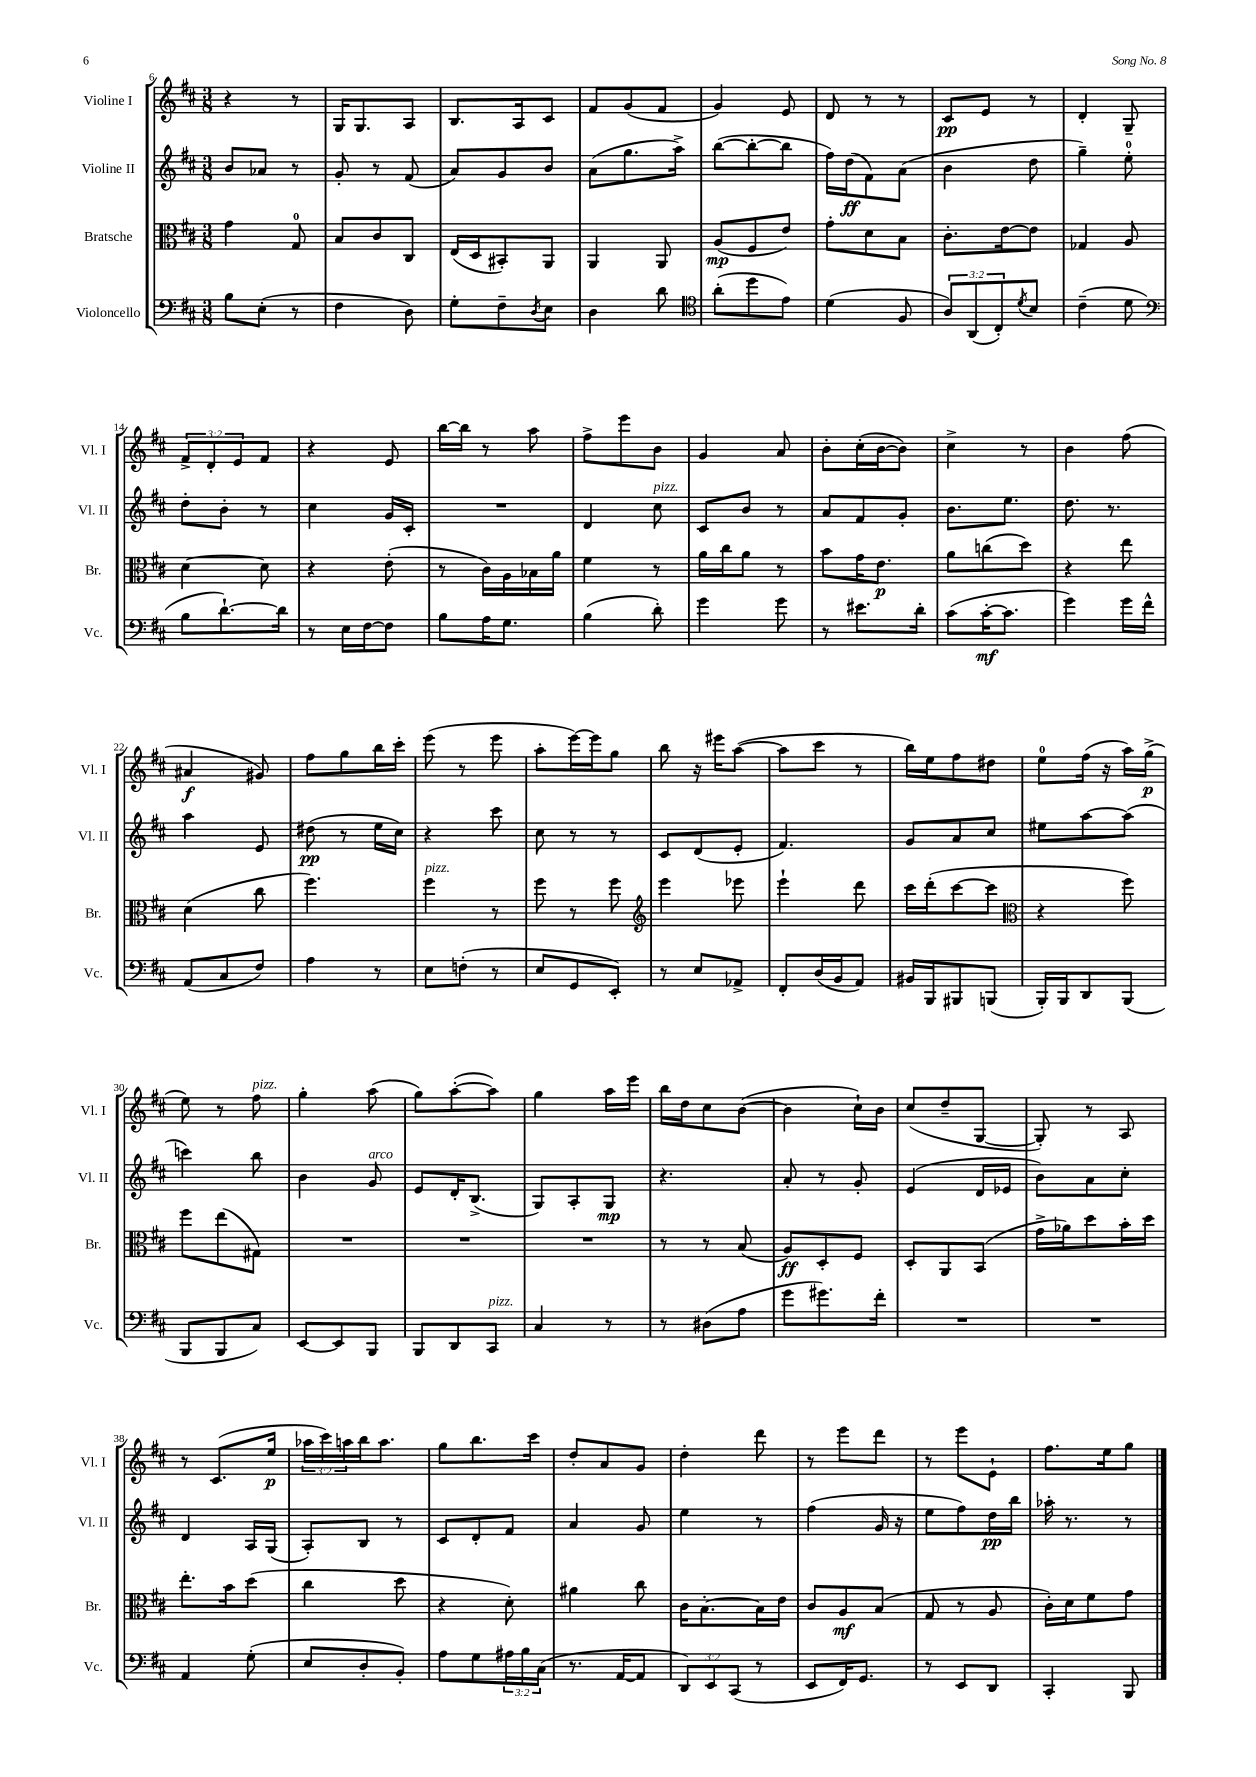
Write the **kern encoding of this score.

**kern	**kern	**kern	**kern
*staff4	*staff3	*staff2	*staff1
*clefF4	*clefC3	*clefG2	*clefG2
*k[f#c#]	*k[f#c#]	*k[f#c#]	*k[f#c#]
*M3/8	*M3/8	*M3/8	*M3/8
8B\L	4g\	8b/L	4r
(8E'\J	.	8a-/J	.
8r	8G/	8r	8r
=	=	=	=
4F#\	8B/L	8g'/	16G/LK
.	.	.	8.G/
.	8c#/	8r	.
8D\)	8C#/J	(8f#/	8A/J
=	=	=	=
8G'\L	(16E/LL	8a/L)	8.B/L
.	16D/J	.	.
8F#~\	8BB#'/)	8g/	.
.	.	.	16A/k
8qD/	.	.	.
8E\J	8AA/J	8b/J	8c#/J
=	=	=	=
4D\	4AA/	(8a\L	8f#/L
.	.	8.gg\	(8g/
8d\	8AA/	.	8f#/J
.	.	16aa^\Jk)	.
=	=	=	=
*clefC4	*	*	*
(8a'\L	(8A/L	([8bb\L	4g/)
8dd\	8F#/	8bb'\_	.
8e\J)	8e/J)	8bb\]J	8e/
=	=	=	=
(4d\	8g'\L	16ff#\LL)	8d/
.	.	(16dd\J	.
.	8d\	8f#\)	8r
8F#/	8B\J	(8a\J	8r
=	=	=	=
12A/L)	8.c#'\L	4b\	8c#/L
(12AA/	.	.	.
.	.	.	8e/J
12C#'/)	.	.	.
.	[16e\k	.	.
8qd/	.	.	.
8B/J	8e\]J	8dd\	8r
=	=	=	=
(4c#~\	4G-/	4gg~\)	4d'/
8d\	8A/	8ee'\	8G~/
=	=	=	=
*clefF4	*	*	*
8B\L	[4d\	8dd'\L	12f#^/L
.	.	.	12d'/
[8.d`\)	.	8b'\J	.
.	.	.	12e/
.	8d\]	8r	8f#/J
16d\]Jk	.	.	.
=	=	=	=
8r	4r	4cc#\	4r
16E\LL	.	.	.
[16F#\J	.	.	.
8F#\]J	(8e'\	16g/LL	8e/
.	.	16c#'/JJ	.
=	=	=	=
8B\L	8r	4.r	[16bb\LL
.	.	.	16bb\]JJ
16A\K	16c#\LL)	.	8r
8.G\J	16A\	.	.
.	16B-\	.	8aa\
.	16a\JJ	.	.
=	=	=	=
(4B\	4f#\	4d/	8ff#^\L
.	.	.	8eee\
8d'\)	8r	8cc#\	8b\J
=	=	=	=
4g\	16a\LL	8c#/L	4g/
.	16cc#\J	.	.
.	8a\J	8b/J	.
8g\	8r	8r	8a/
=	=	=	=
8r	8b\L	8a/L	8b'\L
8.e#\L	16g\K	8f#/	(16cc#'\L
.	8.e\J	.	[16b\J
.	.	8g'/J	8b\]J)
16d'\Jk	.	.	.
=	=	=	=
(8c#\L	8a\L	8.b\L	4cc#^\
[16c#'\K	(8cc\	.	.
8.c#\]J	.	8.ee\J	.
.	8dd\J)	.	8r
=	=	=	=
4g\)	4r	8.dd\	4b\
.	.	8.r	.
16g\LL	8ee\	.	(8ff#\
16f#^^\JJ	.	.	.
=	=	=	=
(8AA/L	(4d\	4aa\	4a#/
8C#/	.	.	.
8F#/J)	8cc#\	8e/	8g#/)
=	=	=	=
4A\	4.ff#\)	(8dd#\	8ff#\L
.	.	8r	8gg\
8r	.	16ee\LL	16bb\L
.	.	16cc#\JJ)	16ccc#'\JJ
=	=	=	=
8E\L	4ff#\	4r	(8eee\
(8F'\J	.	.	8r
8r	8r	8ccc#\	8eee\
=	=	=	=
8E/L	8ff#\	8cc#\	8aa'\L
8GG/	8r	8r	[16eee\L)
.	.	.	16eee\]J
8EE'/J)	8ff#\	8r	8gg\J
=	=	=	=
*	*clefG2	*	*
8r	4eee\	8c#/L	8bb\
8E/L	.	(8d/	16r
.	.	.	16eee#\LK
8AA-^/J	8eee-\	8e'/J	([8aa\J
=	=	=	=
8FF#'/L	4eee`\	4.f#/)	8aa\]L
(16D/L	.	.	8ccc#\J
16BB/J	.	.	.
8AA/J)	8ddd\	.	8r
=	=	=	=
16BB#/LL	16ccc#\LL	8g/L	16bb\LL)
16BBB/J	(16ddd'\J	.	16ee\J
8BBB#/	[8ccc#\	8a/	8ff#\
(8BBB/J	8ccc#\]J	8cc#/J	8dd#\J
=	=	=	=
*	*clefC3	*	*
16BBB'/LL)	4r	8ee#\L	8ee\L
16BBB/J	.	.	.
8DD/	.	[8aa\	(16ff#\Jk
.	.	.	16r
(8BBB/J	8ff#\)	(8aa\]J	16aa\LL)
.	.	.	(16gg^\JJ
=	=	=	=
8BBB/L	8ff#\L	4ccc\)	8ee\)
8BBB/	(8ee\	.	8r
8C#/J)	8G#\J)	8bb\	8ff#\
=	=	=	=
[8EE/L	4.r	4b\	4gg'\
8EE/]	.	.	.
8BBB/J	.	8g/	(8aa\
=	=	=	=
8BBB/L	4.r	8e/L	8gg\L)
8DD/	.	16d'/K	([8aa'\
.	.	(8.B^/J	.
8CC#/J	.	.	8aa\]J)
=	=	=	=
4C#/	4.r	8G/L)	4gg\
.	.	8A'/	.
8r	.	8G/J	16aa\LL
.	.	.	16eee\JJ
=	=	=	=
8r	8r	4.r	16bb\LL
.	.	.	16dd\J
(8D#\L	8r	.	8cc#\
8A\J	(8B/	.	([8b\J
=	=	=	=
8g\L	8A/L)	8a'/	4b\]
8.g#\)	8D'/	8r	.
.	8F#/J	8g'/	16cc#`\LL)
16f#'\Jk	.	.	16b\JJ
=	=	=	=
4.r	8D'/L	(4e/	(8cc#/L
.	8AA/	.	8dd~/
.	(8BB/J	16d/LL	[8G/J
.	.	16e-/JJ	.
=	=	=	=
4.r	16g^\LL	8b\L)	8G'/])
.	16a-\J)	.	.
.	8dd\	8a\	8r
.	16b'\L	8cc#'\J	8A/
.	16dd\JJ	.	.
=	=	=	=
4AA/	8.ee'\L	4d/	8r
.	.	.	(8.c#/L
.	16b\k	.	.
(8G'\	(8dd\J	16A/LL	.
.	.	(16G/JJ	16ee/Jk
=	=	=	=
8E/L	4cc#\	8A'/L)	24aa-\LL
.	.	.	24ccc#\)
.	.	.	24aa\
8D'/	.	8B/J	16bb\J
.	.	.	8.aa\J
8BB'/J)	8dd\	8r	.
=	=	=	=
8A\L	4r	8c#/L	8gg\L
8G\	.	8d'/	8.bb\
24A#\L	8d'\)	8f#/J	.
24B\	.	.	.
.	.	.	16ccc#\Jk
(24C#\JJ	.	.	.
=	=	=	=
8.r	4a#\	4a/	8dd'/L
.	.	.	8a/
[16AA/LK	.	.	.
8AA/]J	8cc#\	8g/	8g/J
=	=	=	=
12DD/L)	16c#\LK	4ee\	4dd'\
.	[8.B'\	.	.
12EE/	.	.	.
(12CC#/J	.	.	.
8r	16B\]L	8r	8ddd\
.	16e\JJ	.	.
=	=	=	=
8EE/L	8c#/L	(4ff#\	8r
16FF#/K)	8A/	.	8eee\L
8.GG/J	.	.	.
.	(8B/J	16g/	8ddd\J
.	.	16r	.
=	=	=	=
8r	8G/	8ee\L	8r
8EE/L	8r	8ff#\)	8eee\L
8DD/J	8A/	16dd\L	8e`\J
.	.	16bb\JJ	.
=	=	=	=
4CC#'/	16c#'\LL)	16aa-'\	8.ff#\L
.	16d\J	8.r	.
.	8f#\	.	.
.	.	.	16ee\k
8BBB/	8g\J	8r	8gg\J
==	==	==	==
*-	*-	*-	*-
